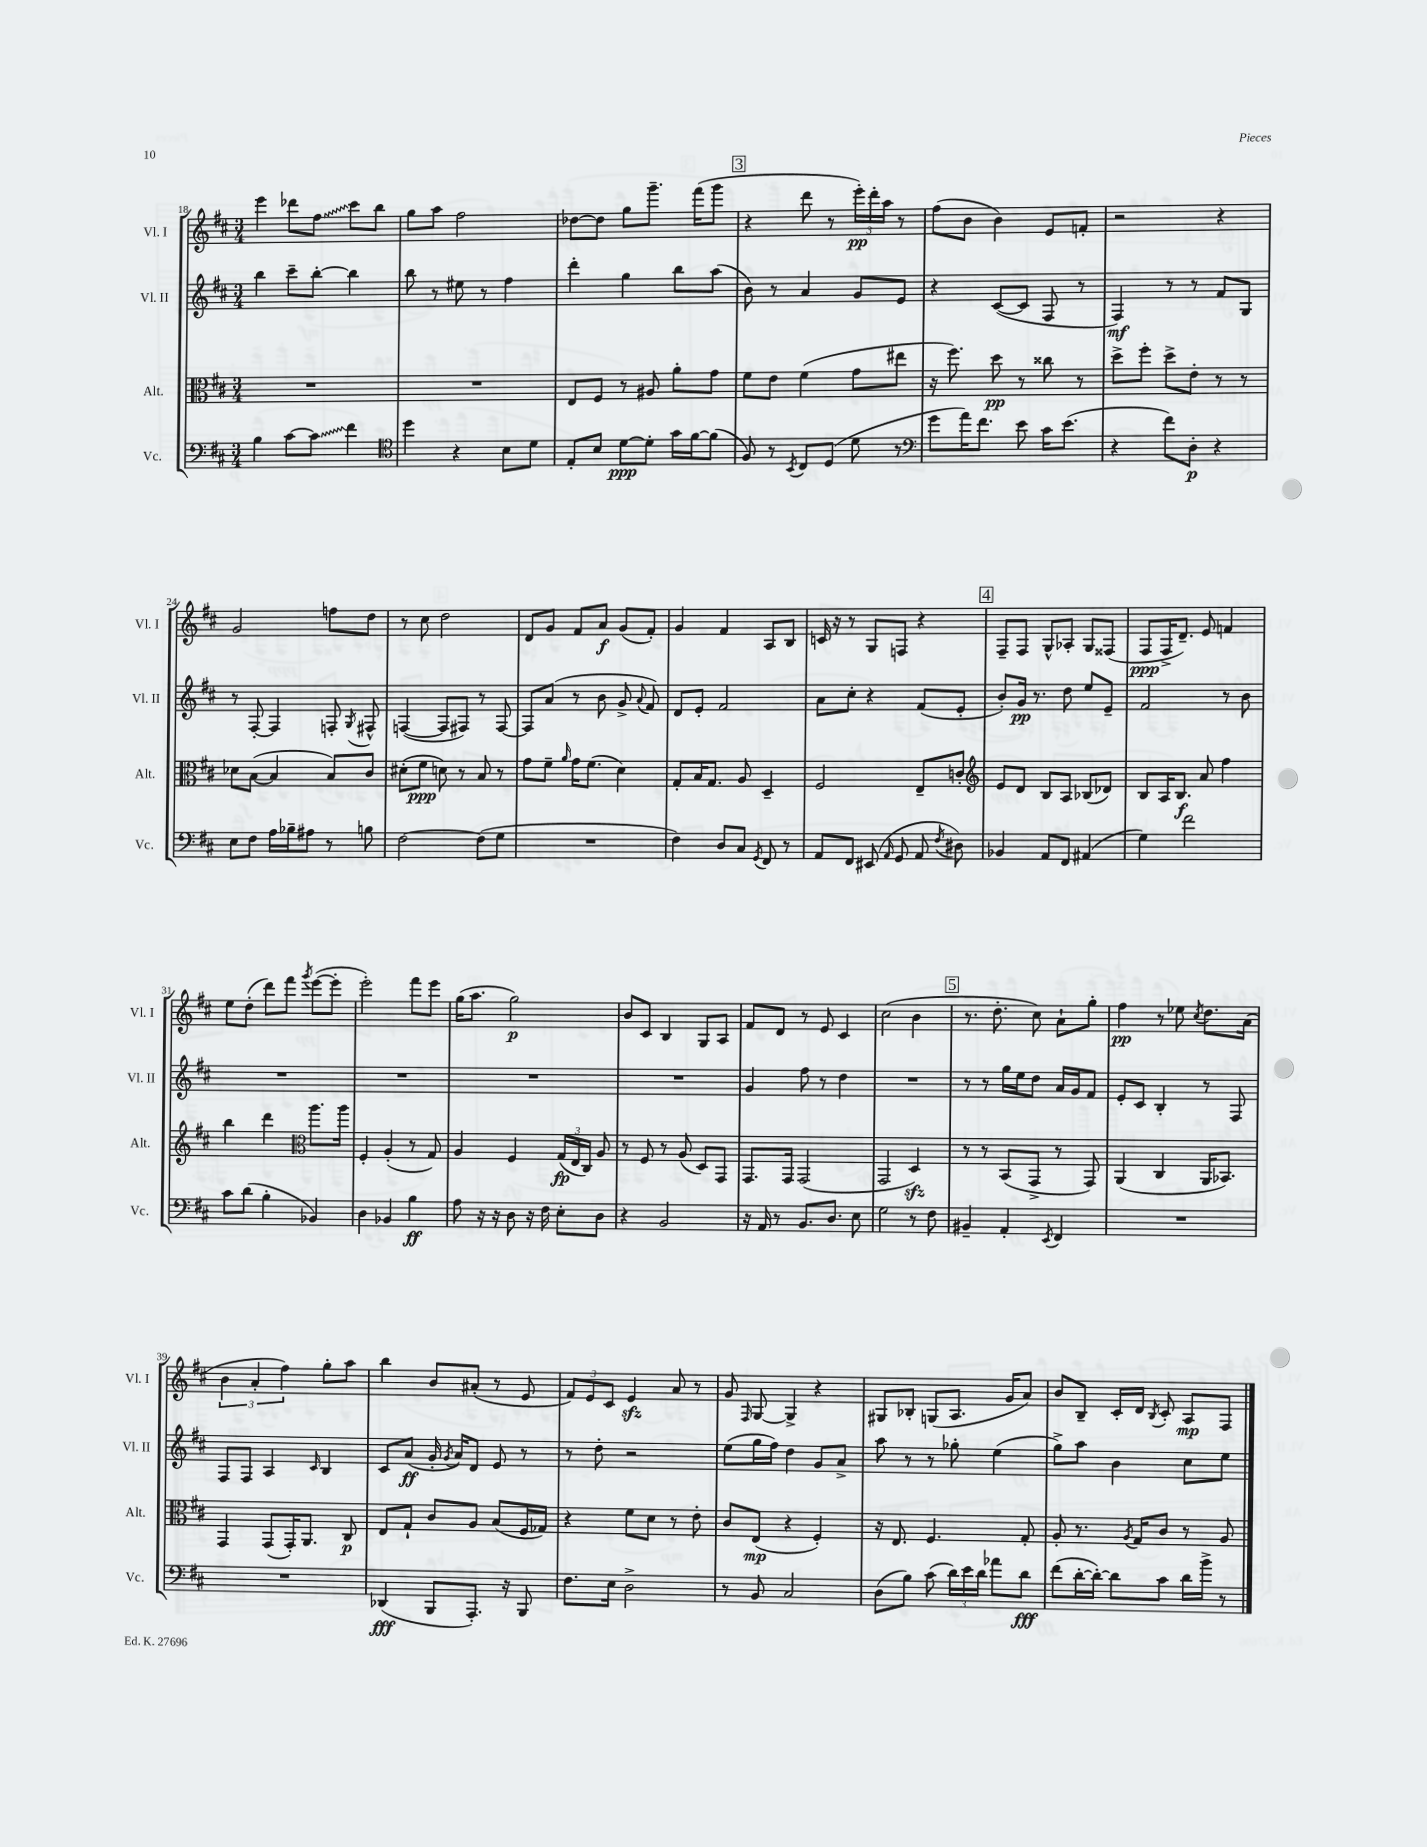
<<
\new StaffGroup <<
\new Staff = "s0" \with { instrumentName = "Vl. I" shortInstrumentName = "Vl. I" } {
    \clef treble \key d \major \numericTimeSignature \time 3/4
    \autoBeamOff e'''4 des'''8[ \once \override Glissando.style = #'zigzag fis''8]\glissando cis'''8[ b''8] |
    g''8[ a''8] fis''2 |
    des''8[~ des''8] g''8[ g'''8.]-- fis'''16[( g'''8] |
    \mark \markup { \box "3" } r4 d'''8 r8 \tuplet 3/2 { e'''16[-.\pp) d'''16-. a''16] } r8 |
    fis''8[( b'8] b'4) e'8[ f'8]-. |
    r2 r4 |
    g'2 f''8[ d''8] |
    r8 cis''8 d''2 |
    d'8[ g'8] fis'8[ a'8]\f g'8[( fis'8]-.) |
    g'4 fis'4 a8[ b8] |
    c'16 r16 r8 g8[ f8] r4 |
    \mark \markup { \box "4" } fis8[-- fis8] g8[-^ aes8]-. g8[ fisis8]( |
    fis8[\ppp fis16-> d'8.]--) e'8 f'4 |
    e''8[ d''8]-.( d'''8[) fis'''8] \acciaccatura { g'''8 } e'''8[~( e'''8]-. |
    e'''2-.) fis'''8[ e'''8] |
    g''16[( a''8.] g''2\p) |
    b'8[ cis'8] b4 g8[ a8] |
    fis'8[ d'8] r8 e'8 cis'4 |
    cis''2( b'4 |
    \mark \markup { \box "5" } r8. d''8.-. cis''8) a'8[-! g''8]-. |
    fis''4\pp r8 ees''8 \acciaccatura { cis''8 } d''8.[ a'16]( |
    \tuplet 3/2 { b'4 a'4-. fis''4) } g''8[-. a''8] |
    b''4 b'8[ ais'8]-.( r8 e'8 |
    \tuplet 3/2 { fis'8[) e'8 cis'8] } e'4\sfz a'8 r8 |
    g'8 \grace { fis16 } g8~ g4-> r4 |
    gis8[ bes8]-. g8[( a8.] g'16[ a'8]) |
    b'8[ b8]-- cis'16[-. d'16] \acciaccatura { b8 } cis'8-. a8[\mp fis8] \bar "|." |
}
\new Staff = "s1" \with { instrumentName = "Vl. II" shortInstrumentName = "Vl. II" } {
    \clef treble \key d \major \numericTimeSignature \time 3/4
    \autoBeamOff b''4 cis'''8[-- b''8]~-. b''4 |
    b''8 r8 eis''8 r8 fis''4 |
    d'''4-. g''4 b''8[ a''8]( |
    \mark \markup { \box "3" } b'8) r8 a'4 g'8[ e'8] |
    r4 cis'8[~( cis'8] fis8 r8 |
    fis4\mf) r8 r8 fis'8[ g8] |
    r8 fis8~-. fis4 f8-. \acciaccatura { g8 } fis8-^ |
    f4~( f8[ fis8]) r8 fis8~ |
    fis8[ a'8]( r8 b'8 g'8-> \appoggiatura { a'8 } fis'8) |
    d'8[ e'8]-. fis'2 |
    a'8[ cis''8]-. r4 fis'8[( e'8]-. |
    \mark \markup { \box "4" } b'8[-.) g'16]\pp r8. d''8 e''8[ e'8]-- |
    fis'2 r8 b'8 |
    R2. |
    R2. |
    R2. |
    R2. |
    g'4 fis''8 r8 d''4 |
    R2. |
    \mark \markup { \box "5" } r8 r8 g''16[ e''16 d''8] a'16[ g'16 fis'8] |
    e'8[-. cis'8] b4-. r8 fis8 |
    fis8[ fis8] a4 \grace { cis'16 } b4 |
    cis'8[ a'8]\ff( g'16-. \acciaccatura { g'8 } a'16[) d'8] e'8 r8 |
    r8 d''8-. r2 |
    e''8[( g''16 fis''16]) d''4 g'8[ a'8]-> |
    a''8 r8 r8 ges''8-. e''4( |
    g''8[->) a''8] b'4 cis''8[ e''8] \bar "|." |
}
\new Staff = "s2" \with { instrumentName = "Alt." shortInstrumentName = "Alt." } {
    \clef alto \key d \major \numericTimeSignature \time 3/4
    \autoBeamOff R2. |
    R2. |
    e8[ fis8] r8 ais8 a'8[-. g'8] |
    \mark \markup { \box "3" } fis'8[ e'8] fis'4( g'8[ eis''8] |
    r16 fis''8.) d''8\pp r8 cisis''8 r8 |
    d''8[-> fis''8]-. d''8[-> e'8]-. r8 r8 |
    des'8[ b8]~( b4 b8[) cis'8] |
    dis'8[-.( fis'8]\ppp d'8) r8 b8 r8 |
    g'8[ fis'8]-- \grace { a'16 } g'16[ fis'8.]( d'4) |
    g8[-. b16 g8.] a8 d4-- |
    fis2 e8[-- c'8]-. |
    \mark \markup { \box "4" } \clef treble e'8[ d'8] b8[ a8] bes8[( des'8]) |
    b8[ a16 b8.]\f a'8 fis''4 |
    b''4 d'''4 \clef alto a''8.[ a''16] |
    fis4-. a4-.( r8 g8) |
    a4 fis4 \tuplet 3/2 { g16[\fp( e16 cis16]) } a8 |
    r8 fis8 r8 a8( d8[) g,8] |
    g,8.[ g,16] g,2( |
    g,2 d4\sfz) |
    \mark \markup { \box "5" } r8 r8 b,8[( g,8]-> r8 g,8) |
    a,4( cis4 a,16[ bes,8.]) |
    g,4 g,8[( g,16-.) a,8.] cis8\p |
    e8[ g8]-! cis'8[ a8] b8[( fis16 ges16]) |
    r4 fis'8[ d'8] r8 e'8-. |
    cis'8[ e8]\mp( r4 fis4-.) |
    r16 e8. fis4. g8-. |
    a8-. r8. \acciaccatura { a8 } g16[ cis'8] r8 a8 \bar "|." |
}
\new Staff = "s3" \with { instrumentName = "Vc." shortInstrumentName = "Vc." } {
    \clef bass \key d \major \numericTimeSignature \time 3/4
    \autoBeamOff b4 cis'8[~ \once \override Glissando.style = #'zigzag cis'8]\glissando fis'4 |
    \clef tenor d''4 r4 b8[ d'8] |
    e8[-. b8] d'8[~\ppp d'8]-. g'16[ fis'16~ fis'8]( |
    \mark \markup { \box "3" } fis8) r8 \acciaccatura { b,8 } cis8[ d8]( d'8 r8 |
    \clef bass g'8[ a'16) fis'8.] e'8 cis'16[ e'8.]( |
    r4 fis'8[) d8]-.\p r4 |
    e8[ fis8] a16[ bes16-- ais8] r8 b8 |
    fis2~ fis8[( g8] |
    R2. |
    fis4) d8[ cis8] \acciaccatura { g,8 } fis,8 r8 |
    a,8[ fis,8] eis,8( \grace { a,16 } g,8 a,8 \acciaccatura { fis8 } dis8) |
    \mark \markup { \box "4" } bes,4 a,8[ fis,8] ais,4( |
    g4) fis'2 |
    cis'8[ d'8]( b4-. bes,4) |
    d4 bes,4 b4\ff |
    a8 r16 r16 d8 r16 fis16 e8[-. d8] |
    r4 b,2 |
    r16 a,16 r8 b,8.[ d8.] e8 |
    g2 r8 fis8 |
    \mark \markup { \box "5" } bis,4-- a,4-. \acciaccatura { e,8 } fis,4 |
    R2. |
    R2. |
    des,4\fff( b,,8[ a,,8.]-.) r16 b,,8 |
    fis8.[ e16] d2-> |
    r8 b,8 cis2 |
    d8[( b8]) cis'8( \tuplet 3/2 { d'16[) e'16 d'16] } aes'8[ d'8]\fff |
    fis'8[( d'16~-. d'16]~-.) d'8[ cis'8] d'16[ b'16]-> r8 \bar "|." |
}
>>
>>
\layout { \context { \Score currentBarNumber = #18 } }
